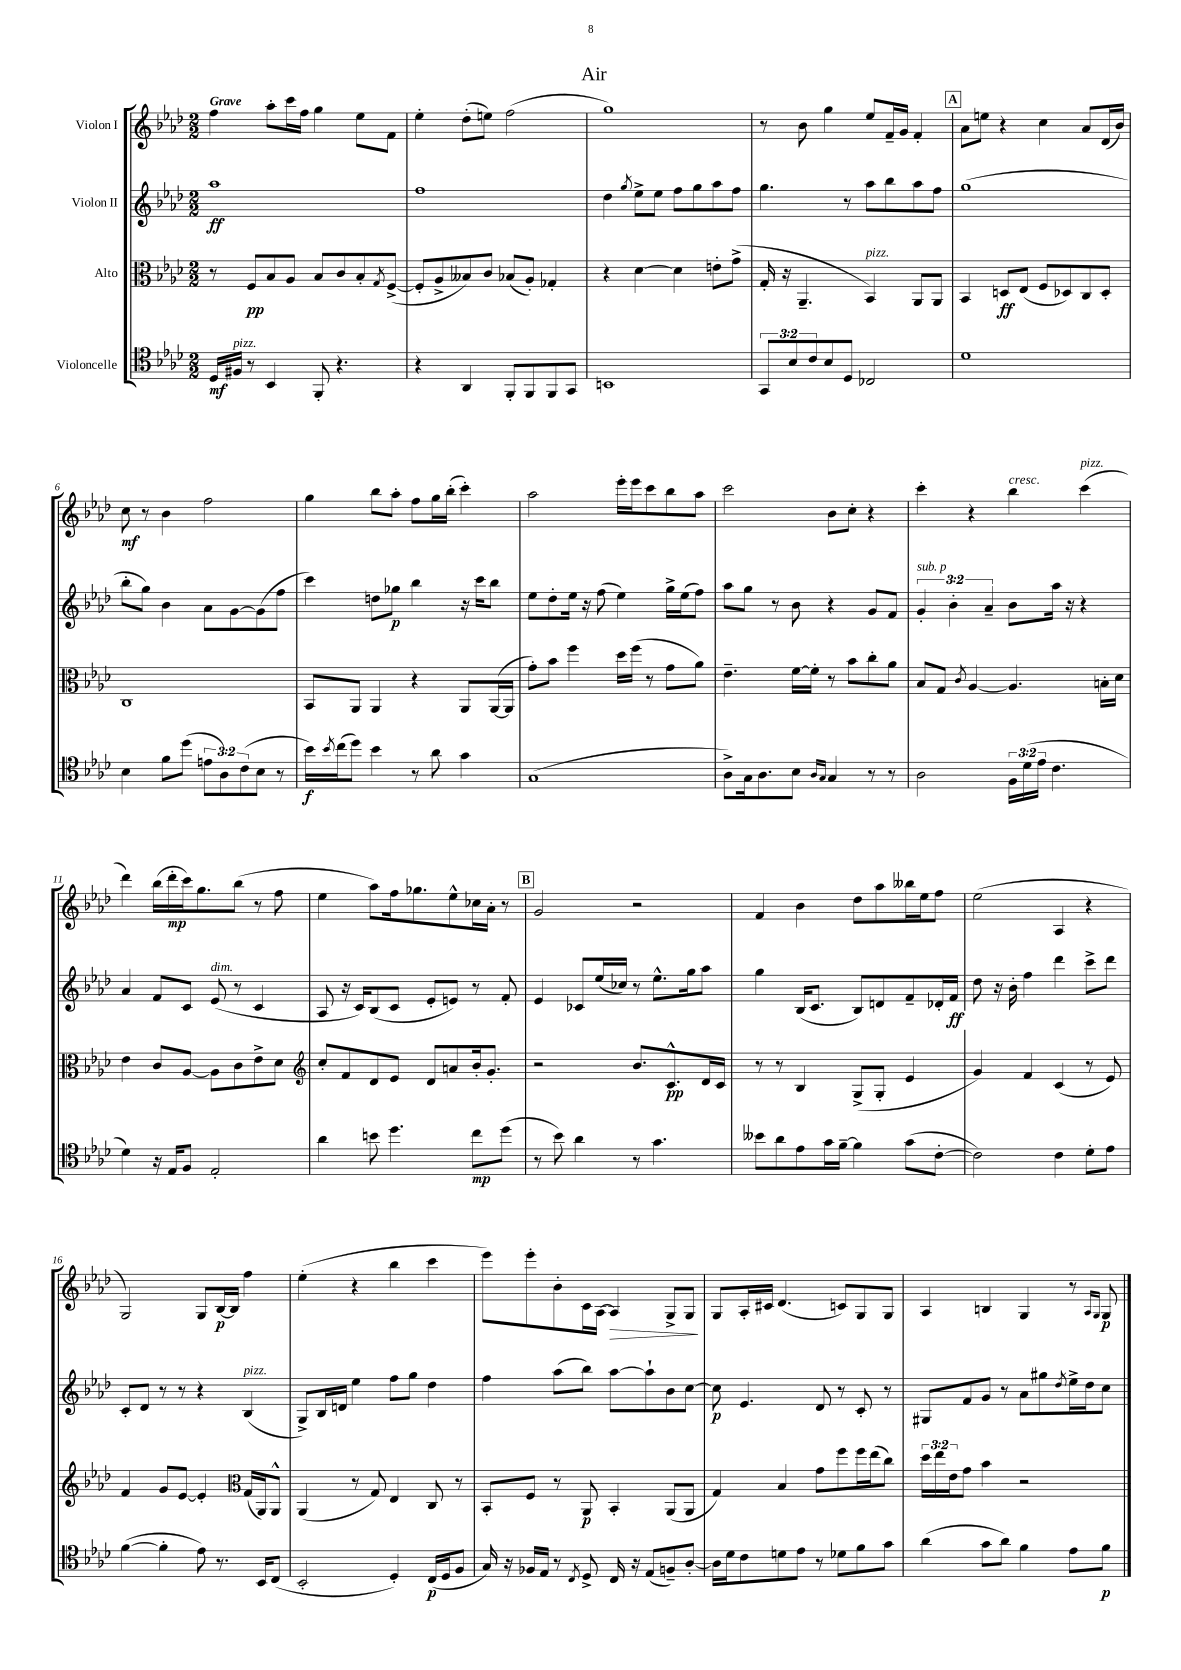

**kern	**kern	**kern	**kern
*staff4	*staff3	*staff2	*staff1
*clefC4	*clefC3	*clefG2	*clefG2
*k[b-e-a-d-]	*k[b-e-a-d-]	*k[b-e-a-d-]	*k[b-e-a-d-]
*M2/2	*M2/2	*M2/2	*M2/2
16D-/LL	8r	1aa-	4ff\
16F#/JJ	.	.	.
8r	8F/L	.	.
4BB-/	8B-/	.	8aa-'\L
.	8A-/J	.	16ccc\L
.	.	.	16ff\JJ
8FF'/	8B-/L	.	4gg\
4.r	8c/	.	.
.	8B-'/	.	8ee-\L
.	8qG/	.	.
.	([8F^/J	.	8f\J
=	=	=	=
4r	8F'/]L	1ff	4ee-'\
.	8A-^/	.	.
4AA-/	8B--/)	.	(8dd-'\L
.	8c/J	.	8ee\J)
8FF'/L	(8B-/L	.	(2ff\
8FF/	8A-'/J)	.	.
8FF/	4G-'/	.	.
8GG/J	.	.	.
=	=	=	=
1BB	4r	4dd-\	1gg)
.	.	8qgg/	.
.	[4d-\	8ee-^\L	.
.	.	8ee-\J	.
.	4d-\]	8ff\L	.
.	.	8gg\	.
.	8e'\L	8aa-\	.
.	(8g^\J	8ff\J	.
=	=	=	=
12GG/L	16G'/	4.gg\	8r
.	16r	.	.
12B-/	.	.	.
.	4.AA-~/	.	8b-\
12c/	.	.	.
8B-/	.	.	4gg\
8D-/J	.	8r	.
2C-/	4BB-/)	8aa-\L	8ee-/L
.	.	8bb-\	16f~/L
.	.	.	16g/JJ
.	8AA-/L	8aa-\	4f'/
.	8AA-/J	8ff\J	.
=	=	=	=
1d-	4BB-/	(1gg	8a-\L
.	.	.	8ee\J
.	8D/L	.	4r
.	(8E-/J	.	.
.	8F/L	.	4cc\
.	8D-/)	.	.
.	8C/	.	8a-/L
.	8D-'/J	.	(16d-/L
.	.	.	16b-/JJ)
=	=	=	=
4B-\	1C	8bb-'\L	8cc\
.	.	8gg\J)	8r
8f\L	.	4b-\	4b-\
(8dd-\J	.	.	.
12e\L	.	8a-\L	2ff\
12A-\)	.	.	.
.	.	[8g\	.
(12c\	.	.	.
8B-\J	.	(8g\]	.
8r	.	8ff\J	.
=	=	=	=
16b-\LL)	8BB-/L	4ccc\)	4gg\
8qb-/	.	.	.
(16cc\J	.	.	.
8dd-\J)	8AA-/J	.	.
4b-\	4AA-/	8dd\L	8bb-\L
.	.	8gg-\J	8aa-'\J
8r	4r	4bb-\	8ff\L
8a-\	.	.	16gg\L
.	.	.	(16bb-'\JJ
4g\	8AA-/L	16r	4ccc'\)
.	.	16ccc\LK	.
.	([16AA-/L	8bb-\J	.
.	16AA-/]JJ	.	.
=	=	=	=
(1G	8g'\L)	8ee-\L	2aa-\
.	8b-\J	8dd-'\	.
.	4ff\	16ee-\Jk	.
.	.	16r	.
.	.	(8ff\	.
.	16dd-\LL	4ee-\)	16eee-'\LL
.	(16ff\JJ	.	16eee-\J
.	8r	.	8ccc\
.	8g\L	16gg^\LL	8bb-\
.	.	(16ee-\J	.
.	8a-\J)	8ff\J)	8aa-\J
=	=	=	=
8A-^\L)	4.e-~\	8aa-\L	2ccc\
16G\k	.	8gg\J	.
8.A-\	.	.	.
.	.	8r	.
8B-\J	[16f\LL	8b-\	.
.	16f'\]JJ	.	.
16qqA-/LL	.	.	.
16qqG/JJ	.	.	.
4G/	8r	4r	8b-\L
.	8b-\L	.	8cc'\J
8r	8cc'\	8g/L	4r
8r	8a-\J	8f/J	.
=	=	=	=
2A-\	8B-/L	6g'/	4ccc'\
.	8G/J	.	.
.	.	6b-'\	.
.	8qc/	.	.
.	[4A-/	.	4r
.	.	6a-~/	.
24F\LL	4.A-/]	8b-\L	4bb-\
(24d-\	.	.	.
24e-\JJ	.	.	.
4.c\	.	16aa-\Jk	.
.	.	16r	.
.	.	4r	(4ccc\
.	16B'\LL	.	.
.	16d-\JJ	.	.
=	=	=	=
4d-\)	4e-\	4a-/	4ddd-\)
16r	8c/L	8f/L	(16bb-\LL
16E-/LK	.	.	16ddd-'\
8F/J	[8A-/J	8c/J	16ccc\J)
.	.	.	8.gg\
2E-'/	8A-\]L	(8e-/	.
.	8c\	8r	(8bb-\J
.	8e-^\	4c/	8r
.	8d-\J	.	8ff\
=	=	=	=
*	*clefG2	*	*
4a-\	8cc'/L	8A-/	4ee-\
.	8f/	16r	.
.	.	16c/LK)	.
8b\	8d-/	(8B-/	8aa-\L)
4.dd-\	8e-/J	8c/J	16ff\k
.	.	.	8.gg-\
.	8d-/L	8e-'/L	.
.	8a/	8e/J)	8ee-^^\
8cc\L	16b-'/k	8r	16cc-\L
.	8.g'/J	.	16a-'\JJ
(8dd-\J	.	8f'/	8r
=	=	=	=
8r	2r	4e-/	2g/
8b-\)	.	.	.
4a-\	.	8c-/L	.
.	.	(16ee-/L	.
.	.	16cc-/JJ)	.
8r	8.b-/L	8r	2r
4.g\	.	8.ee-^^\L	.
.	8.c^^/	.	.
.	.	16gg\k	.
.	16d-/L	8aa-\J	.
.	16c/JJ	.	.
=	=	=	=
8b--\L	8r	4gg\	4f/
8a-\	8r	.	.
8e-\	4B-/	(16B-/LK	4b-\
.	.	8.c/J	.
16g\L	.	.	.
[16f~\JJ	.	.	.
4f\]	(8G^/L	8B-/L)	8dd-\L
.	8G'/J	8d/	8aa-\
(8g\L	4e-/	8f~/	16bb--\L
.	.	.	16ee-\J
[8c'\J	.	16d-'/L	8ff\J
.	.	16f/JJ	.
=	=	=	=
2c\])	4g/)	8dd-\	(2ee-\
.	.	16r	.
.	.	16b-'\	.
.	4f/	4ff\	.
4c\	(4c/	4ddd-\	4A-/
8d-'\L	8r	8ccc^\L	4r
8e-\J	8e-/)	8ddd-\J	.
=	=	=	=
([4f\	4f/	8c'/L	2G/)
.	.	8d-/J	.
4f'\]	8g/L	8r	.
.	[8e-/J	8r	.
8e-\)	4e-'/]	4r	8G/L
8.r	.	.	[16B-/L
.	.	.	16B-/]JJ
*	*clefC3	*	*
.	(16G/LL	(4B-/	4ff\
16BB-/LK	16AA-/J)	.	.
(8C/J	8AA-^^/J	.	.
=	=	=	=
2BB-'/	(4AA-/	8G^/L)	(4ee-'\
.	.	16B-/L	.
.	.	16d/JJ	.
.	8r	4ee-\	4r
.	8G/)	.	.
4D-'/)	4E-/	8ff\L	4bb-\
.	.	8gg\J	.
(16C/LL	8C/	4dd-\	4ccc\
16D-/J	.	.	.
8F/J	8r	.	.
=	=	=	=
16G/)	8BB-'/L	4ff\	8eee-\L)
16r	.	.	.
16F-/LL	8F/J	.	8eee-'\
16E-/JJ	.	.	.
8r	8r	(8aa-\L	8b-'\
8qC/	.	.	.
8D-^/	8AA-/	8bb-\J)	16c\L
.	.	.	[16A-\JJ
16C/	4BB-'/	[8aa-\L	4A-/]
16r	.	.	.
(8E-/L	.	8aa-`\]	.
8F~/)	(8AA-/L	8b-\	8G^/L
[8A-'/J	8AA-/J	[8cc\J	8G/J
=	=	=	=
16A-\]LL	4G/)	8cc\]	8G/L
16d-\J	.	.	.
8c\	.	4.e-/	16A-'/L
.	.	.	16c#/JJ
8d\	4B-/	.	(4.d-/
8e-\J	.	.	.
8r	8g\L	8d-/	.
8d-\L	8ff\	8r	8c/L)
8f\	16ff\L	8c'/	8G/
.	(16ee-\J	.	.
8g\J	8cc\J)	8r	8G/J
=	=	=	=
(4a-\	24dd-\LL	8G#/L	4A-/
.	24ee-\	.	.
.	24e-\J	.	.
.	8g\J	8f/	.
8g\L	4b-\	8g/J	4B/
8a-\J)	.	8r	.
4f\	2r	8a-\L	4G/
.	.	8gg#\	.
.	.	8qdd-/	.
8e-\L	.	16ee-^\L	8r
.	.	16dd-\J	.
.	.	.	16qqA-/LL
.	.	.	16qqG/JJ
8f\J	.	8cc\J	8G/
==	==	==	==
*-	*-	*-	*-
